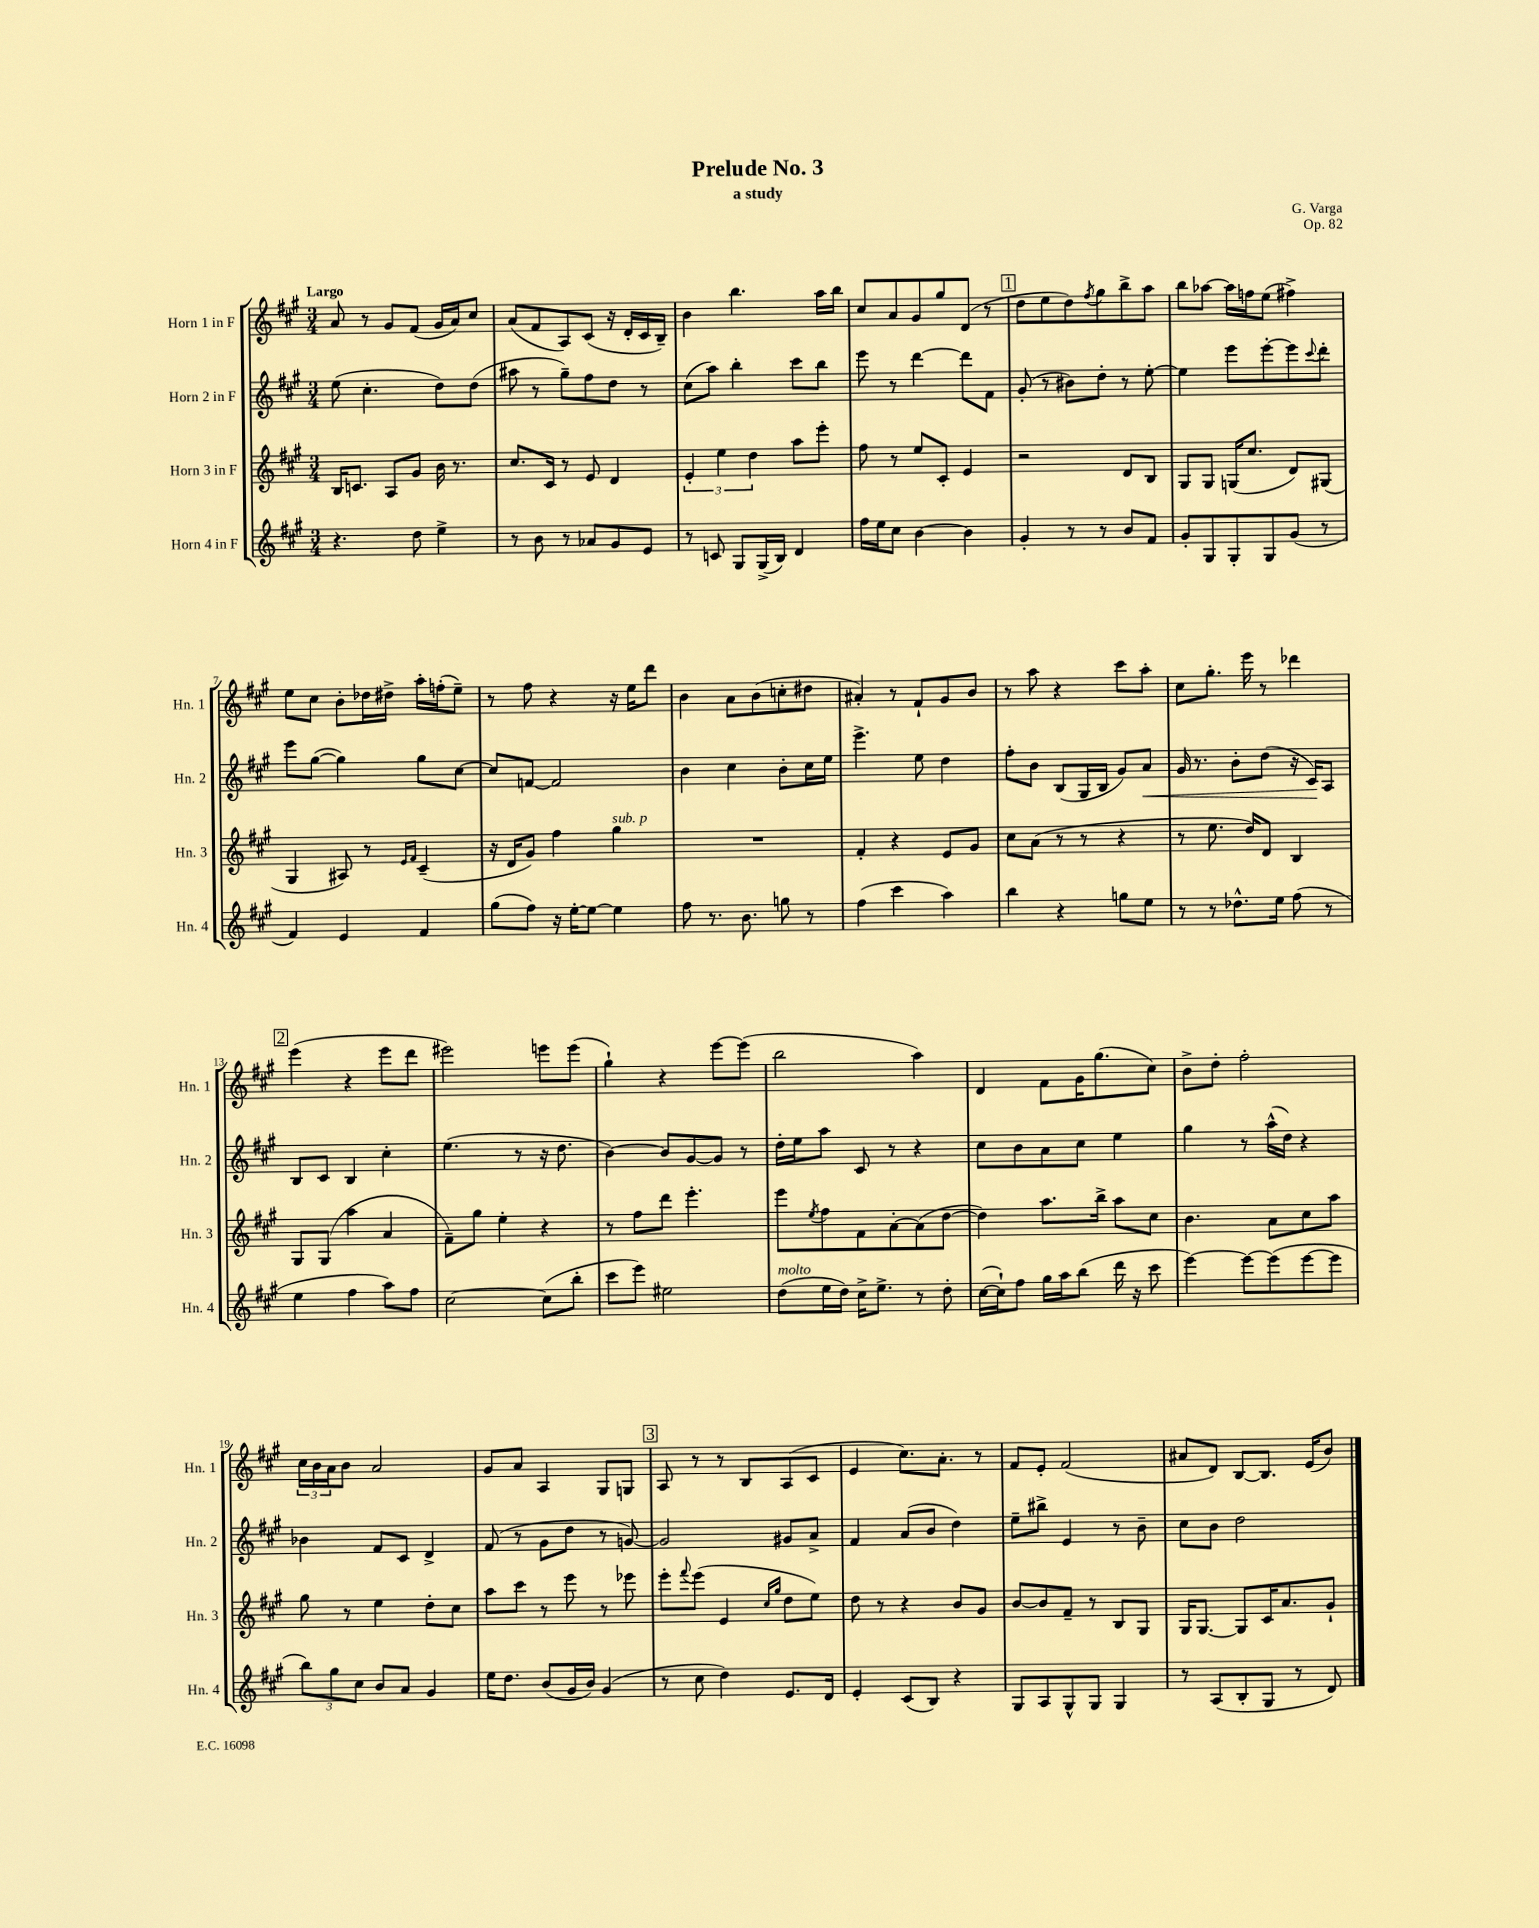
\header { title = "Prelude No. 3" composer = "G. Varga" subtitle = "a study" opus = "Op. 82" }
<<
\new StaffGroup <<
\new Staff = "s0" \with { instrumentName = "Horn 1 in F" shortInstrumentName = "Hn. 1" } {
    \clef treble \key a \major \numericTimeSignature \time 3/4 \tempo "Largo"
    a'8 r8 gis'8 fis'8( gis'16 a'16) cis''8 |
    a'8( fis'8 a8) cis'8( r16 d'16-. cis'16 b16--) |
    b'4 b''4. a''16 b''16 |
    cis''8 a'8 gis'8 gis''8 d'8( r8 |
    \mark \markup { \box "1" } d''8 e''8 d''8) \acciaccatura { fis''8 } gis''8 b''8-> a''8 |
    b''8 aes''8~ aes''16 f''16 e''8( fis''4->) |
    e''8 cis''8 b'8-. des''16 dis''16-> a''16-. f''16-.( e''8--) |
    r8 fis''8 r4 r16 e''16 d'''8 |
    b'4 a'8 b'8( c''8-. dis''8 |
    ais'4-.) r8 fis'8-! gis'8 b'8 |
    r8 a''8 r4 cis'''8 a''8-. |
    cis''8 gis''8.-. e'''16 r8 des'''4 |
    \mark \markup { \box "2" } e'''4( r4 e'''8 d'''8 |
    eis'''2) e'''8 e'''8( |
    gis''4-!) r4 e'''8~ e'''8( |
    b''2 a''4) |
    d'4 fis'8 gis'16 gis''8.( cis''8) |
    b'8-> d''8-. fis''2-. |
    \tuplet 3/2 { cis''16 b'16 a'16 } b'8 a'2 |
    gis'8 a'8 a4 gis8 g8 |
    \mark \markup { \box "3" } a8 r8 r8 b8 a8( cis'8 |
    e'4 cis''8.) a'8.-. r8 |
    fis'8 e'8-. fis'2( |
    ais'8 d'8) b8~ b8. e'16( b'8) \bar "|." |
}
\new Staff = "s1" \with { instrumentName = "Horn 2 in F" shortInstrumentName = "Hn. 2" } {
    \clef treble \key a \major \numericTimeSignature \time 3/4
    e''8( cis''4.-. d''8) d''8( |
    ais''8 r8 gis''8--) fis''8 d''8 r8 |
    cis''8( a''8) b''4-. cis'''8 b''8 |
    e'''8 r8 d'''4~ d'''8 fis'8 |
    \mark \markup { \box "1" } gis'8-.( r8 bis'8) d''8-. r8 e''8~-. |
    e''4 e'''8 e'''8~-. e'''8 \appoggiatura { cis'''8 } d'''8-. |
    e'''8 gis''8~( gis''4) gis''8 cis''8~ |
    cis''8 f'8~ f'2 |
    b'4 cis''4 b'8-. cis''16 e''16 |
    e'''4.-> e''8 d''4 |
    fis''8-. b'8 b8( gis16 b16 gis'8) a'8\< |
    gis'16 r8. b'8-. d''8( r16 cis'16\!) a8 |
    \mark \markup { \box "2" } b8 cis'8 b4 cis''4-. |
    e''4.( r8 r16 d''8. |
    b'4~) b'8 gis'8~ gis'8 r8 |
    d''16-. e''16 a''8 cis'8 r8 r4 |
    cis''8 b'8 a'8 cis''8 e''4 |
    gis''4 r8 a''16-^( d''16) r4 |
    bes'4 fis'8 cis'8 d'4-> |
    fis'8( r8 gis'8 d''8 r8 g'8~) |
    \mark \markup { \box "3" } g'2 gis'8 a'8-> |
    fis'4 a'8( b'8 d''4) |
    e''8-- bis''8-> e'4 r8 b'8-- |
    cis''8 b'8 d''2 \bar "|." |
}
\new Staff = "s2" \with { instrumentName = "Horn 3 in F" shortInstrumentName = "Hn. 3" } {
    \clef treble \key a \major \numericTimeSignature \time 3/4
    b16 c'8. a8 gis'8 b'16 r8. |
    cis''8. cis'16 r8 e'8 d'4 |
    \tuplet 3/2 { e'4-. e''4 d''4 } a''8 e'''8-. |
    fis''8 r8 e''8 cis'8-. e'4 |
    \mark \markup { \box "1" } r2 d'8 b8 |
    gis8 gis8 g16( cis''8. d'8) gis8( |
    gis4 ais8) r8 \grace { e'16 fis'16 } cis'4--( |
    r16 d'16 gis'8) fis''4 gis''4^\markup { \italic "sub. p" } |
    R2. |
    fis'4-. r4 e'8 gis'8 |
    cis''8 a'8( r8 r8 r4 |
    r8 e''8. d''16) d'8 b4 |
    \mark \markup { \box "2" } gis8 gis8( a''4 a'4 |
    fis'8--) gis''8 e''4-. r4 |
    r8 fis''8 d'''8 e'''4.-. |
    e'''8 \acciaccatura { e''8 } fis''8 fis'8 a'8~-. a'8( d''8~ |
    d''4) a''8. b''16-> a''8 cis''8 |
    b'4. a'8 cis''8 a''8 |
    gis''8 r8 e''4 d''8-. cis''8 |
    a''8 cis'''8 r8 e'''8 r8 ees'''8 |
    \mark \markup { \box "3" } e'''8-. \appoggiatura { fis'''8 } e'''8( e'4 \grace { cis''16 gis''16 } d''8 e''8) |
    d''8 r8 r4 b'8 gis'8 |
    b'8~ b'8 fis'8-- r8 b8 gis8 |
    gis16 gis8.~ gis8 cis'16 a'8. gis'8-! \bar "|." |
}
\new Staff = "s3" \with { instrumentName = "Horn 4 in F" shortInstrumentName = "Hn. 4" } {
    \clef treble \key a \major \numericTimeSignature \time 3/4
    r4. d''8 e''4-> |
    r8 b'8 r8 aes'8 gis'8 e'8 |
    r8 c'8 gis8 gis16->( b16) d'4 |
    fis''16 e''16 cis''8 b'4~ b'4 |
    \mark \markup { \box "1" } gis'4-. r8 r8 b'8 fis'8 |
    gis'8-. gis8 gis8-. gis8 gis'8( r8 |
    fis'4) e'4 fis'4 |
    gis''8( fis''8) r16 e''16~-. e''8~ e''4 |
    fis''8 r8. b'8. g''8 r8 |
    fis''4( cis'''4 a''4) |
    b''4 r4 g''8 e''8 |
    r8 r8 des''8.-^ e''16 fis''8( r8 |
    \mark \markup { \box "2" } e''4 fis''4 a''8) fis''8 |
    cis''2~ cis''8( b''8-. |
    cis'''8 e'''8) eis''2 |
    d''8^\markup { \italic "molto" }( e''16 d''16) cis''16-> e''8.-> r8 d''8-. |
    cis''16~( cis''16-!) fis''8 gis''16 a''16 b''8( d'''16 r16 cis'''8 |
    e'''4~) e'''8~ e'''8( e'''8~ e'''8 |
    \tuplet 3/2 { b''8) gis''8 cis''8 } b'8 a'8 gis'4 |
    e''16 d''8. b'8( gis'16 b'16) gis'4( |
    \mark \markup { \box "3" } r8 cis''8 d''4) e'8. d'16 |
    e'4-. cis'8( b8) r4 |
    gis8 a8 gis8-^ gis8 gis4 |
    r8 a8( b8-. gis8 r8 d'8) \bar "|." |
}
>>
>>
